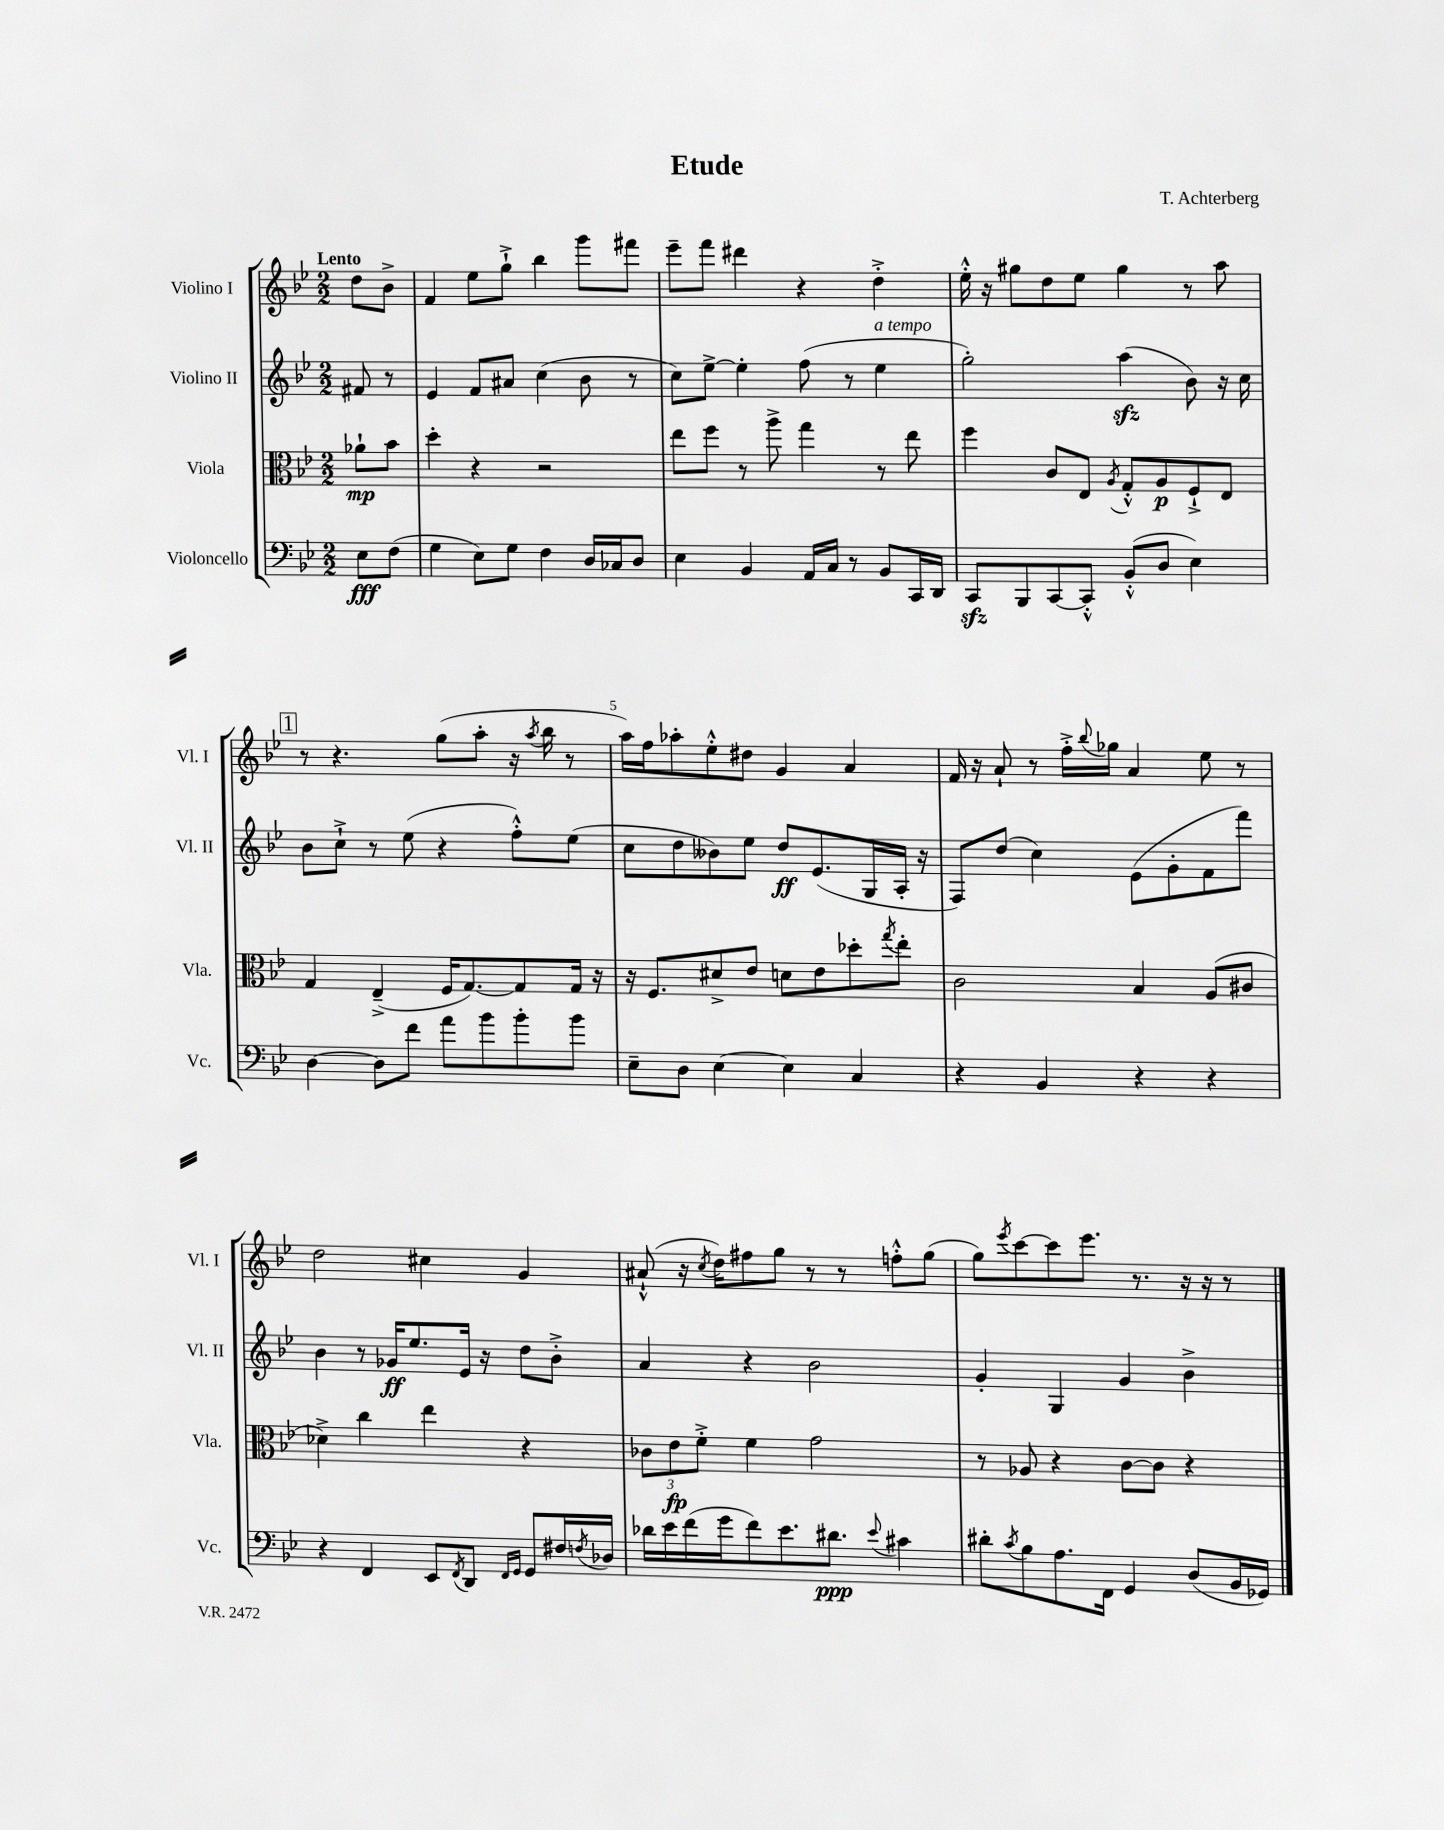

**kern	**dynam	**kern	**dynam	**kern	**dynam	**kern
*part4	*part4	*part3	*part3	*part2	*part2	*part1
*staff4	*staff4	*staff3	*staff3	*staff2	*staff2	*staff1
*I"Violoncello	*	*I"Viola	*	*I"Violino II	*	*I"Violino I
*I'Vc.	*	*I'Vla.	*	*I'Vl. II	*	*I'Vl. I
*clefF4	*	*clefC3	*	*clefG2	*	*clefG2
*k[b-e-]	*	*k[b-e-]	*	*k[b-e-]	*	*k[b-e-]
*M2/2	*	*M2/2	*	*M2/2	*	*M2/2
=	=	=	=	=	=	=
!	!	!	!	!	!	!LO:TX:a:B:t=Lento
8E-\L	fff	8a-X`\L	mp	8f#X/	.	8dd\L
(8F\J	.	8b-\J	.	8r	.	8b-^\J
=1	=1	=1	=1	=1	=1	=1
4G\	.	4dd'\	.	4e-/	.	4f/
8E-\L)	.	4r	.	8f/L	.	8ee-\L
8G\J	.	.	.	8a#X/J	.	8gg`^\J
4F\	.	2r	.	(4cc\	.	4bb-\
16D/LL	.	.	.	8b-\	.	8ggg\L
16C-X/J	.	.	.	.	.	.
8D/J	.	.	.	8r	.	8fff#X\J
=2	=2	=2	=2	=2	=2	=2
4E-\	.	8ee-\L	.	8cc\L)	.	8eee-~\L
.	.	8ff\J	.	[8ee-^\J	.	8fff\J
4BB-/	.	8r	.	4ee-'\]	.	4ddd#X\
.	.	8aa^\	.	.	.	.
16AA/LL	.	4gg\	.	(8ff\	.	4r
16C/JJ	.	.	.	.	.	.
8r	.	.	.	8r	.	.
!	!	!	!	!LO:TX:a:i:t=a tempo	!	!
8BB-/L	.	8r	.	4ee-\	.	4dd'^\
16CC/L	.	8ee-\	.	.	.	.
16DD/JJ	.	.	.	.	.	.
=3	=3	=3	=3	=3	=3	=3
8CCzz/L	.	4ff\	.	2gg'\)	.	16ee-'^^\
.	.	.	.	.	.	16r
8BBB-/	.	.	.	.	.	8gg#X\L
[8CC/	.	8c/L	.	.	.	8dd\
8CC'^^/J]	.	8E-/J	.	.	.	8ee-\J
.	.	8qA/	.	.	.	.
(8BB-'^^/L	.	8G'^^/L	.	(4aazz\	.	4gg#\
8D/J	.	8A/	p	.	.	.
4E-\)	.	8F`^/	.	8b-\)	.	8r
.	.	8E-/J	.	16r	.	8aa\
.	.	.	.	16cc\	.	.
!!LO:LB:g=z
!!LO:REH:place=s1:t=1
=4	=4	=4	=4	=4	=4	=4
[4D\	.	4G/	.	8b-\L	.	8r
.	.	.	.	8cc`^\J	.	4.r
8D\L]	.	(4E-~^/	.	8r	.	.
8f\J	.	.	.	(8ee-\	.	.
8a\L	.	16F/KL	.	4r	.	(8gg\L
.	.	[8.G/)	.	.	.	.
8b-\	.	.	.	.	.	8aa'\J
8b-'\	.	8G/]	.	8ff'^^\L)	.	16r
.	.	.	.	.	.	8qaa/
.	.	.	.	.	.	16bb-\
8b-\J	.	16G/Jk	.	(8ee-\J	.	8r
.	.	16r	.	.	.	.
=5	=5	=5	=5	=5	=5	=5
8E-~\L	.	16r	.	8cc\L	.	16aa\LL)
.	.	8.F/L	.	.	.	16ff\J
8D\J	.	.	.	8dd\	.	8aa-X'\
[4E-\	.	8d#X^/	.	8b--X\)	.	8ee-'^^\
.	.	8e-/J	.	8ee-\J	.	8dd#X\J
4E-\]	.	8dn\L	.	8dd/L	ff	4g/
.	.	8e-\	.	(8.e-/	.	.
4C/	.	8dd-X'\	.	.	.	4a/
.	.	.	.	16G/L	.	.
.	.	8qgg/	.	.	.	.
.	.	8ee-'\J	.	16A'/JJ	.	.
.	.	.	.	16r	.	.
=6	=6	=6	=6	=6	=6	=6
4r	.	2c\	.	8F/L)	.	16f/
.	.	.	.	.	.	16r
.	.	.	.	(8dd/J	.	8a`/
4BB-/	.	.	.	4cc\)	.	8r
.	.	.	.	.	.	16ff'^\LL
.	.	.	.	.	.	8qqbb-/
.	.	.	.	.	.	16gg-X\JJ
4r	.	4B-/	.	(8e-\L	.	4a/
.	.	.	.	8g'\	.	.
4r	.	(8A/L	.	8f\	.	8ee-\
.	.	8c#X/J	.	8fff\J)	.	8r
!!LO:LB:g=z
=7	=7	=7	=7	=7	=7	=7
4r	.	4d-X^\)	.	4b-\	.	2dd\
4FF/	.	4cc\	.	8r	.	.
.	.	.	.	16g-X/KL	ff	.
.	.	.	.	8.ee-/	.	.
8EE-/L	.	4ee-\	.	.	.	4cc#X\
8qFF/	.	.	.	.	.	.
8DD/J	.	.	.	16e-/Jk	.	.
.	.	.	.	16r	.	.
16qqFF/LL	.	.	.	.	.	.
16qqGG/JJ	.	.	.	.	.	.
8GG/L	.	4r	.	8dd\L	.	4g/
16F#X/L	.	.	.	8b-'^\J	.	.
8qFn/	.	.	.	.	.	.
16D-X/JJ	.	.	.	.	.	.
=8	=8	=8	=8	=8	=8	=8
16d-X\LL	.	12c-X\L	.	4a/	.	(8a#X`^^/
16e-\	.	.	.	.	.	.
.	.	12e-\	fp	.	.	.
(16f\	.	.	.	.	.	16r
.	.	12f'^\J	.	.	.	.
.	.	.	.	.	.	8qcc/
16g\J	.	.	.	.	.	16dd\KL)
8f\)	.	4f\	.	4r	.	8ff#X\
8.e-\	.	.	.	.	.	8gg\J
.	.	2g\	.	2b-\	.	8r
8.d#X\J	ppp	.	.	.	.	.
.	.	.	.	.	.	8r
8qqe-/	.	.	.	.	.	.
4c#X\	.	.	.	.	.	8ffn'^^\L
.	.	.	.	.	.	(8gg\J
=9	=9	=9	=9	=9	=9	=9
8d#X'\L	.	8r	.	4g'/	.	8gg\L)
8qc/	.	.	.	.	.	8qeee-/
8B-\	.	8A-X/	.	.	.	[8ccc\
8.A\	.	4r	.	4G/	.	8ccc\]
.	.	.	.	.	.	8.eee-\J
16FF\Jk	.	.	.	.	.	.
4GG/	.	[8c\L	.	4g/	.	.
.	.	.	.	.	.	8.r
.	.	8c\J]	.	.	.	.
(8D/L	.	4r	.	4b-^\	.	16r
.	.	.	.	.	.	16r
16BB-/L	.	.	.	.	.	8r
16GG-X/JJ)	.	.	.	.	.	.
==	==	==	==	==	==	==
*-	*-	*-	*-	*-	*-	*-
